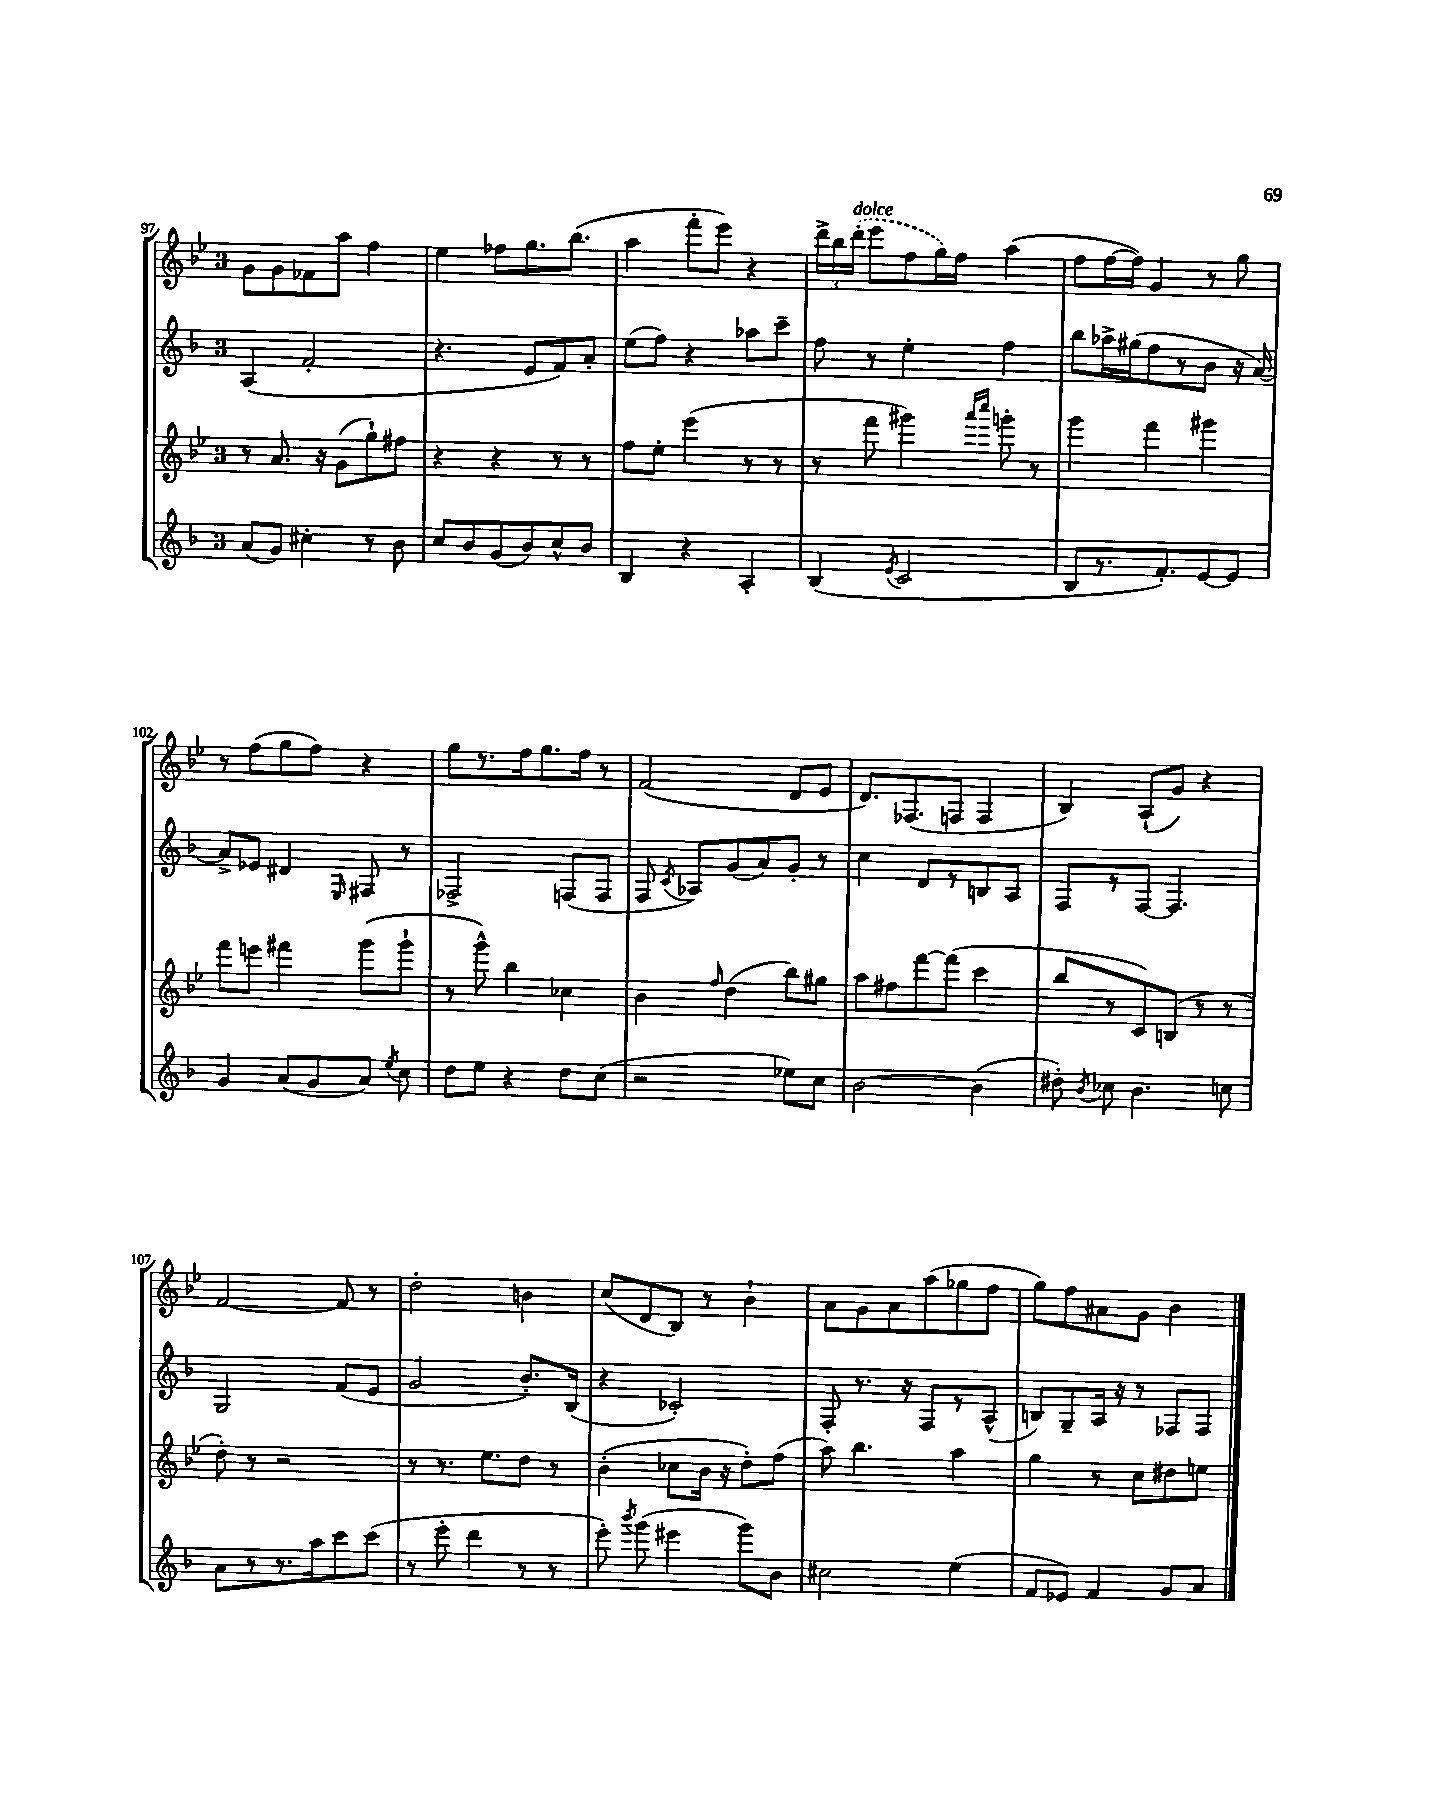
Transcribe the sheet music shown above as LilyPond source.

<<
\new StaffGroup <<
\new Staff = "s0" {
    \clef treble \key bes \major \once \override Staff.TimeSignature.style = #'single-digit \time 3/4
    \autoBeamOff g'8[ g'8 fes'8 a''8] f''4 |
    ees''4 fes''8[ g''8. bes''8.]( |
    a''4 f'''8[-. ees'''8]) r4 |
    \tuplet 3/2 { d'''16[-> bes''16 \once \slurDashed d'''16]-.^\markup { \italic "dolce" }( } ees'''8[ f''8 g''16) f''16] a''4( |
    f''8[ f''16~ f''16]) g'4 r8 g''8 |
    r8 f''8[( g''8 f''8]) r4 |
    g''8[ r8. f''16 g''8. f''16] r8 |
    f'2( d'8[ ees'8] |
    d'8.[) fes8.( f8] f4 |
    bes4) a8[-!( g'8]) r4 |
    f'2~ f'8 r8 |
    d''2-. b'4 |
    c''8[( d'8 bes8]) r8 bes'4-! |
    a'8[ g'8 a'8 a''8( ges''8 f''8] |
    g''8[) f''8 ais'8 g'8] bes'4 \bar "|." |
}
\new Staff = "s1" {
    \clef treble \key f \major \once \override Staff.TimeSignature.style = #'single-digit \time 3/4
    \autoBeamOff a4( f'2-. |
    r4. e'8[ f'8) a'8]-. |
    e''8[( f''8]) r4 aes''8[ c'''8]-- |
    f''8 r8 e''4-. f''4 |
    bes''8[ aes''16-> gis''16( f''8 r8 bes'8] r16 a'16~) |
    a'8[-> ees'8] dis'4 \grace { e16 } fis8 r8 |
    fes2-> f8[( f8] |
    f8 \acciaccatura { c'8 } aes8[) g'8( a'8) g'8]-. r8 |
    c''4 d'8[ r8 b8 a8] |
    f8[ r8 f8]~ f4. |
    g2 f'8[( e'8] |
    g'2 bes'8.[-.) bes16]( |
    r4 ces'2-.) |
    f8-. r8. r16 f8[ r8 a8]-^( |
    b8[) g8-- a16] r16 r8 fes8[ fes8] \bar "|." |
}
\new Staff = "s2" {
    \clef treble \key bes \major \once \override Staff.TimeSignature.style = #'single-digit \time 3/4
    \autoBeamOff r8 a'8. r16 g'8[( g''8-!) fis''8] |
    r4 r4 r8 r8 |
    f''8[ ees''8]-. ees'''4( r8 r8 |
    r8 f'''8 gis'''4) \grace { a'''16[ c''''16] } g'''8-. r8 |
    g'''4 f'''4 gis'''4 |
    f'''8[ e'''8] fis'''4 g'''8[( g'''8]-! |
    r8 g'''8-^) bes''4 ces''4 |
    bes'4 \grace { f''16 } d''4( bes''8[) gis''8] |
    a''8[ fis''8 f'''8~ f'''8]( c'''4 |
    bes''8[ r8 c'8) b8]( r8 r8 |
    d''8-.) r8 r2 |
    r8 r8. ees''8.[ d''8] r8 |
    bes'4-.( ces''8[ bes'16] r16 d''8[-.) f''8]( |
    a''8) bes''4. a''4 |
    g''4 r8 c''8[ dis''8 e''8] \bar "|." |
}
\new Staff = "s3" {
    \clef treble \key f \major \once \override Staff.TimeSignature.style = #'single-digit \time 3/4
    \autoBeamOff a'8[( g'8]) cis''4-. r8 bes'8 |
    c''8[ bes'8 g'8( bes'8) c''8-^ bes'8] |
    bes4 r4 a4-. |
    bes4( \acciaccatura { e'8 } c'2 |
    bes8[ r8. f'8.-.) e'8~ e'8] |
    g'4 a'8[( g'8 a'8]) \acciaccatura { e''8 } c''8 |
    d''8[ e''8] r4 d''8[ c''8]( |
    r2 ees''8[) c''8] |
    bes'2~ bes'4( |
    dis''8-.) \acciaccatura { bes'8 } ces''8 bes'4. c''8 |
    a'8[ r8 r8. a''16 c'''8 c'''8]( |
    r8 e'''8-. d'''4 r8 r8 |
    e'''8-.) \acciaccatura { bes'''8 } g'''8( eis'''4 g'''8[) bes'8] |
    cis''2 e''4( |
    f'8[ ees'8]) f'4 g'8[ a'8] \bar "|." |
}
>>
>>
\layout { \context { \Score currentBarNumber = #97 } }
